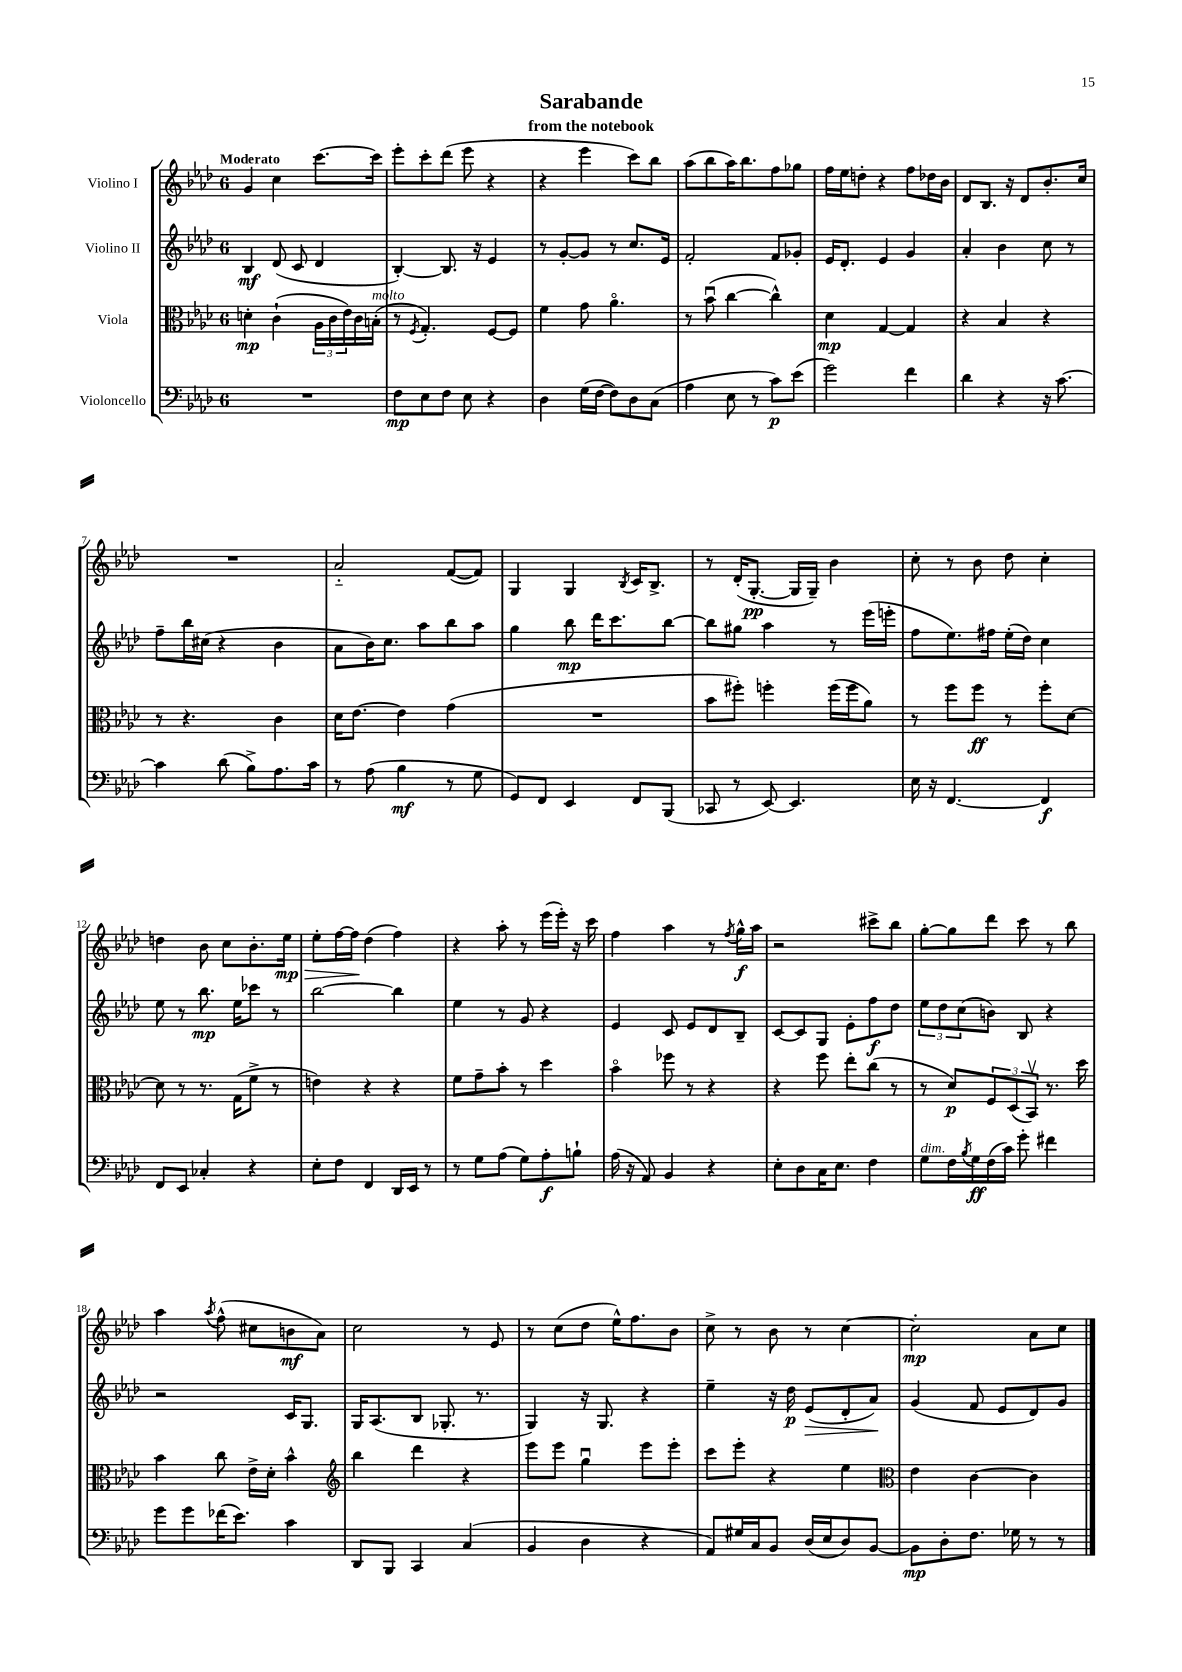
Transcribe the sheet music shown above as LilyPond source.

\header { title = "Sarabande" subtitle = "from the notebook" }
<<
\new StaffGroup <<
\new Staff = "s0" \with { instrumentName = "Violino I" } {
    \clef treble \key aes \major \once \override Staff.TimeSignature.style = #'single-digit \time 6/8 \tempo "Moderato"
    g'4 c''4 c'''8.~ c'''16 |
    ees'''8-. c'''8-. des'''8( ees'''8 r4 |
    r4 ees'''4 c'''8) bes''8 |
    aes''8( bes''8 aes''16) bes''8. f''8 ges''8 |
    f''16 ees''16 d''8-. r4 f''8 des''16 bes'16 |
    des'8 bes8. r16 des'8 bes'8.-. c''16 |
    R2. |
    aes'2-_ f'8~( f'8) |
    g4 g4 \acciaccatura { bes8 } c'16 bes8.-> |
    r8 des'16-.( g8.~-.\pp g16 g16--) bes'4 |
    c''8-. r8 bes'8 des''8 c''4-. |
    d''4 bes'8 c''8 bes'8.-. ees''16\mp\> |
    ees''8-. f''16~ f''16\! des''4( f''4) |
    r4 aes''8-. r8 ees'''16( ees'''16-.) r16 c'''16 |
    f''4 aes''4 r8 \acciaccatura { f''8 } g''16-^\f aes''16 |
    r2 cis'''8-> bes''8 |
    g''8~-. g''8 des'''8 c'''8 r8 bes''8 |
    aes''4 \acciaccatura { aes''8 } f''8-^( cis''8 b'8\mf aes'8) |
    c''2 r8 ees'8 |
    r8 c''8( des''8 ees''16-^) f''8. bes'8 |
    c''8-> r8 bes'8 r8 c''4~ |
    c''2-.\mp aes'8 c''8 \bar "|." |
}
\new Staff = "s1" \with { instrumentName = "Violino II" } {
    \clef treble \key aes \major \once \override Staff.TimeSignature.style = #'single-digit \time 6/8
    bes4\mf des'8( c'8 des'4 |
    bes4~-.) bes8. r16 ees'4 |
    r8 g'8~-. g'8 r8 c''8. ees'16 |
    f'2-. f'8 ges'8-. |
    ees'16 des'8.-. ees'4 g'4 |
    aes'4-. bes'4 c''8 r8 |
    f''8-- bes''16 cis''16( r4 bes'4 |
    aes'8 bes'16) c''8. aes''8 bes''8 aes''8 |
    g''4 bes''8\mp des'''16 c'''8. bes''8~ |
    bes''8 gis''8 aes''4 r8 ees'''16( e'''16-. |
    f''8 ees''8.) fis''16 ees''16-.( des''16) c''4 |
    ees''8 r8 bes''8.\mp ees''16 ces'''8 r8 |
    bes''2~ bes''4 |
    ees''4 r8 g'8 r4 |
    ees'4 c'8 ees'8 des'8 bes8-- |
    c'8~ c'8 g8 ees'8-. f''8\f des''8 |
    \tuplet 3/2 { ees''8 des''8 c''8( } b'8) bes8 r4 |
    r2 c'16 g8. |
    g16 aes8.( bes8 ges8.-. r8. |
    g4) r16 g8. r4 |
    ees''4-- r16 des''16\p ees'8\>( des'8-. aes'8\!) |
    g'4( f'8 ees'8 des'8) g'8 \bar "|." |
}
\new Staff = "s2" \with { instrumentName = "Viola" } {
    \clef alto \key aes \major \once \override Staff.TimeSignature.style = #'single-digit \time 6/8
    d'4-.\mp c'4-!( \tuplet 3/2 { aes16 c'16 ees'16) } c'16 b16-.^\markup { \italic "molto" }( |
    r8 \acciaccatura { f8 } g4.-.) f8~ f8 |
    f'4 g'8 aes'4.\flageolet |
    r8 bes'8\downbow( c''4~ c''4-^) |
    des'4\mp g4~ g4 |
    r4 bes4 r4 |
    r8 r4. c'4 |
    des'16 ees'8.~ ees'4 g'4( |
    R2. |
    bes'8 fis''8-.) f''4-. f''16( f''16 aes'8) |
    r8 f''8 f''8\ff r8 f''8-. des'8~ |
    des'8 r8 r8. g16( f'8-> r8 |
    e'4) r4 r4 |
    f'8 g'8-- bes'8-. r8 des''4 |
    bes'4\flageolet fes''8 r8 r4 |
    r4 f''8 ees''8-. c''8( r8 |
    r8 des'8\p) \tuplet 3/2 { f8 des8( bes,8\upbow) } r8. des''16 |
    bes'4 c''8 ees'16-> des'16-. bes'4-^ |
    \clef treble bes''4 des'''4 r4 |
    ees'''8 ees'''8 g''4\downbow ees'''8 ees'''8-. |
    c'''8 ees'''8-. r4 ees''4 |
    \clef alto ees'4 c'4~ c'4 \bar "|." |
}
\new Staff = "s3" \with { instrumentName = "Violoncello" } {
    \clef bass \key aes \major \once \override Staff.TimeSignature.style = #'single-digit \time 6/8
    R2. |
    f8\mp ees8 f8 ees8 r4 |
    des4 g16( f16~ f8) des8 c8( |
    aes4 ees8 r8 c'8\p) ees'8( |
    g'2) f'4 |
    des'4 r4 r16 c'8.~ |
    c'4 des'8( bes8->) aes8. c'16 |
    r8 aes8( bes4\mf r8 g8 |
    g,8) f,8 ees,4 f,8 bes,,8( |
    ces,8 r8 ees,8~) ees,4. |
    ees16 r16 f,4.~ f,4\f |
    f,8 ees,8 ces4-. r4 |
    ees8-. f8 f,4 des,16 ees,16 r8 |
    r8 g8 aes8( g8) aes8-.\f b8-! |
    aes16( r16 aes,8) bes,4 r4 |
    ees8-. des8 c16 ees8. f4 |
    g8^\markup { \italic "dim." } f16 \acciaccatura { bes8 } g16\ff f16( c'16) g'8-. fis'4 |
    g'8 g'8 fes'16( ees'8.) c'4 |
    des,8 bes,,8 c,4 c4( |
    bes,4 des4 r4 |
    aes,8) gis16 c16 bes,8 des16( ees16 des8) bes,8~ |
    bes,8\mp des8-. f8. ges16 r8 r8 \bar "|." |
}
>>
>>
